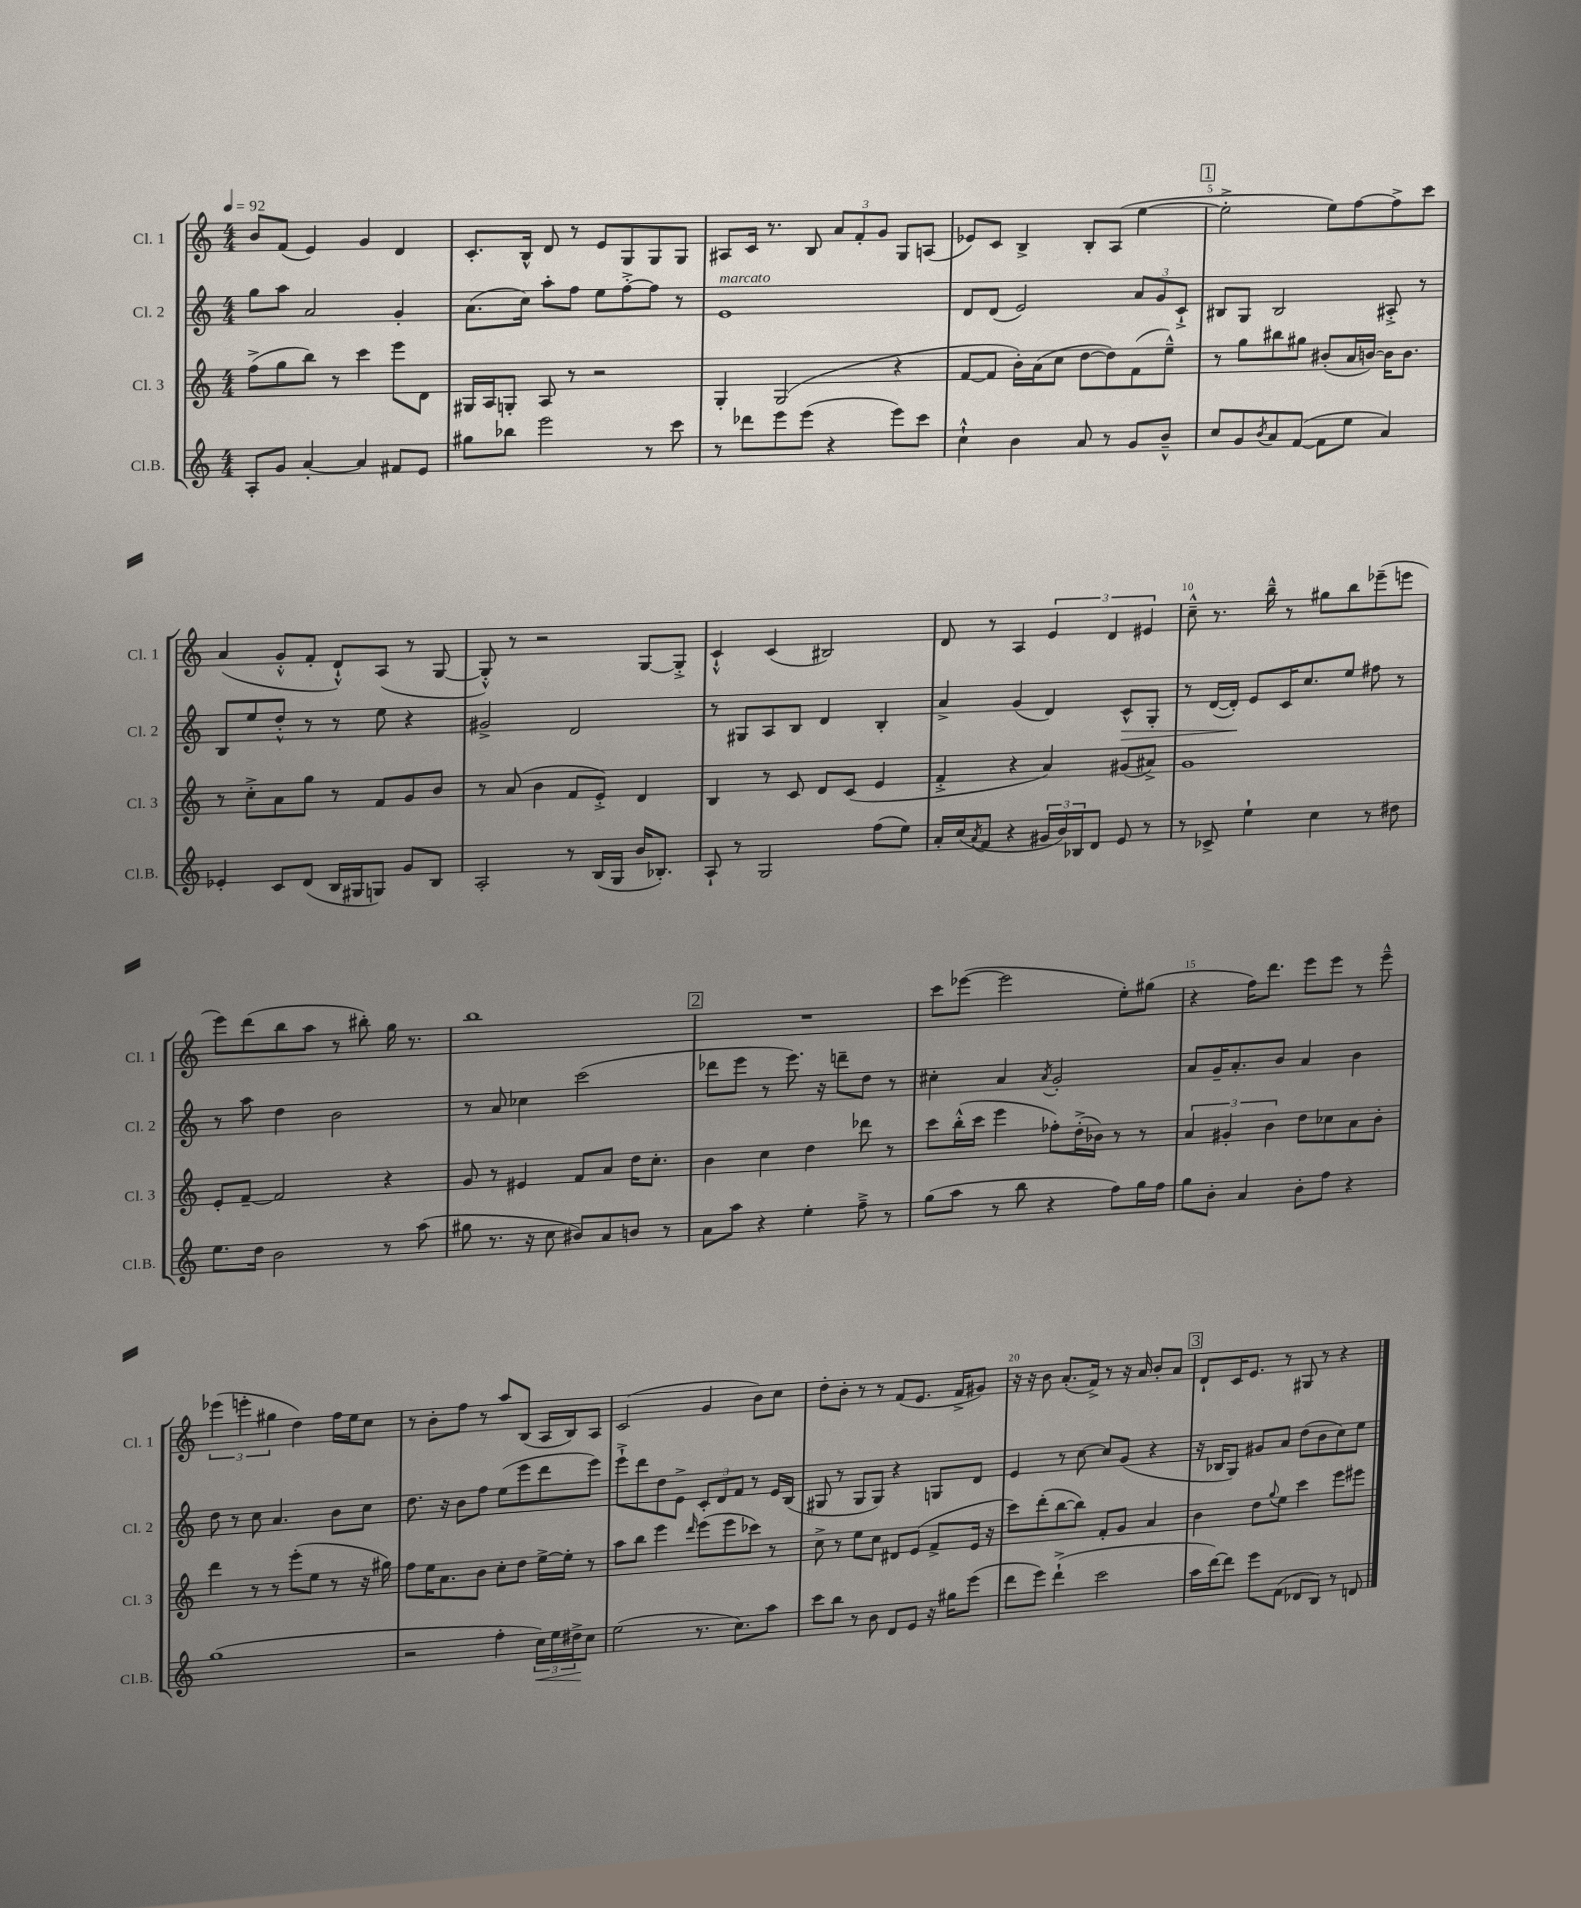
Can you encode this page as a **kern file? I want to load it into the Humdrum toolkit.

**kern	**kern	**kern	**kern
*staff4	*staff3	*staff2	*staff1
*clefG2	*clefG2	*clefG2	*clefG2
*k[]	*k[]	*k[]	*k[]
*M4/4	*M4/4	*M4/4	*M4/4
*MM92	*MM92	*MM92	*MM92
8A'	(8ff^	8gg	8b
8g	8gg	8aa	(8f
[4a'	8bb)	2a	4e)
.	8r	.	.
4a]	4ccc	.	4g
8f#	8eee	4g'	4d
8e	8d	.	.
=	=	=	=
8gg#	16G#	(8.a	8.c'
.	16A	.	.
8bb-	8G'	.	.
.	.	16cc)	16B^^
2eee	8A	8aa'	8d
.	8r	8ff	8r
.	2r	8ee	8e
.	.	[8ff'^	8G
8r	.	8ff]	8G
8ccc	.	8r	8G
=	=	=	=
8r	4G'	1e	8A#
8ddd-	.	.	16c
.	.	.	8.r
8eee	(2G	.	.
(8eee	.	.	8B
4r	.	.	12a
.	.	.	12f'
.	.	.	12g
8eee)	4r	.	8G
8ccc	.	.	(8A
=	=	=	=
4cc`^^	[8f	8d	8e-)
.	8f]	(8d	8c
4b	16b')	2e)	4B^
.	(16a	.	.
.	8cc	.	.
8a	[8dd	.	8B'
8r	8dd])	.	(8A
8g	(8f	12a	[4ee
.	.	12g	.
8b~^^	8ee~^^)	.	.
.	.	12c`^	.
=	=	=	=
8cc	8r	8B#	2ee'^]
8g	8gg	8G	.
8qb	.	.	.
8a	8bb#	2B#	.
([8f	8gg#	.	.
8f]	(8b#'	.	8ee)
8ee	16a	.	[8ff
.	[16b)	.	.
4a)	16b]	8A#'^	8ff^]
.	8.b	.	.
.	.	8r	8ccc
=	=	=	=
4e-'	8r	8B	(4a
.	8cc'^	8ee	.
8c	8a	8dd'^^	8g'^^
(8d	8gg	8r	8f'
16B	8r	8r	8d`^^)
16G#	.	.	.
8G)	8f	8ee	(8A
8g	8g	4r	8r
8B	8b	.	[8G
=	=	=	=
2A'	8r	2g#^	8G'^^])
.	(8a	.	8r
.	4b	.	2r
8r	8f	2d	.
(16B	8e'^)	.	.
16G	.	.	.
16b	4d	.	[8G
8.B-')	.	.	.
.	.	.	8G'^]
=	=	=	=
8A`	4B	8r	4c`^^
8r	.	8G#	.
2G	8r	8A	(4c
.	8c	8B	.
.	8d	4d	2B#)
.	(8c	.	.
(8ff	4e	4B'	.
8ee)	.	.	.
=	=	=	=
16a'	4f'^	4a^	8d
(16cc	.	.	.
8qa	.	.	.
8f	.	.	8r
4r	4r	(4g	4A
24g#	4a)	4d)	6e
24b)	.	.	.
24B-	.	.	.
8d	.	.	.
.	.	.	6d
8e	(8g#	8c^^	.
.	.	.	6e#
8r	8a#^)	8G'	.
=	=	=	=
8r	1g	8r	8cc~^^
8c-^	.	([16d	8.r
.	.	16d'])	.
4ee`	.	8e	.
.	.	.	16bb~^^
.	.	16c	8r
.	.	8.cc	.
4cc	.	.	8gg#
.	.	8ee	8bb
8r	.	8ff#	(8eee-~
8dd#	.	8r	8eee
=	=	=	=
8.ee	8e'	8r	8eee)
.	[8f~	8aa	(8ddd
16dd	.	.	.
2b	2f]	4dd	8bb
.	.	.	8aa
.	.	2b	8r
.	.	.	8bb#')
8r	4r	.	16gg
.	.	.	8.r
(8aa	.	.	.
=	=	=	=
8gg#	8g	8r	1bb
8.r	8r	8a	.
.	4e#	4cc-	.
16r	.	.	.
8cc	.	.	.
8b#)	8f	(2ccc	.
8a	8a	.	.
8b	16dd	.	.
.	8.cc'	.	.
8r	.	.	.
=	=	=	=
8a	4b	8ddd-	1r
8aa	.	8eee	.
4r	4cc	8r	.
.	.	8.eee)	.
4ee'	4dd	.	.
.	.	16r	.
.	.	8ddd~	.
8ff~^	8ddd-	8dd	.
8r	8r	8r	.
=	=	=	=
(8gg	8ccc	4cc#'	8ccc
8aa	(16bb'^^	.	([8eee-
.	16ccc	.	.
8r	4eee	4a	2eee-]
8bb	.	.	.
.	.	8qa	.
4r	8ff-')	2g'	.
.	(16dd'^	.	.
.	16b-)	.	.
8ff)	8r	.	8ee')
16gg	8r	.	(8gg#
16ff	.	.	.
=	=	=	=
8gg	6a	8a	4r
8b'	.	16g~	.
.	6g#'	.	.
.	.	8.a'	.
4a	.	.	16ff)
.	.	.	8.ddd
.	6b	.	.
.	.	8b	.
8b'	8dd	4a	8eee
8ff	8cc-	.	8eee
4r	8a	4b	8r
.	8b'	.	8eee~^^
=	=	=	=
(1gg	4ddd	8dd	(6eee-
.	.	8r	.
.	.	.	6eee'
.	8r	8cc	.
.	.	.	6gg#
.	8r	4.a	.
.	(8eee'	.	4dd)
.	8ee	.	.
.	8r	8b	16ff
.	.	.	16ee
.	16r	8cc	8cc
.	16gg#)	.	.
=	=	=	=
2r	8ff	8.dd	8r
.	16ee	.	8b'
.	8.a	16r	.
.	.	8b	8ff
.	8b	8ff	8r
4ff'	8cc'	(8ee	8aa
.	8dd	8eee	(8B
24cc)	[16ee^	8ddd	16A
24ee	.	.	.
.	16ee']	.	16B)
24dd#^	.	.	.
8cc	8r	8eee)	8A
=	=	=	=
(2ee	8aa	8eee`^	(2c
.	8bb	8ddd	.
.	4eee	8dd	.
.	.	8e^	.
.	16qqddd	.	.
8.r	(8eee	12c'	4g
.	.	12d	.
.	8eee	.	.
.	.	12f	.
8.cc)	.	.	.
.	8ccc-)	8r	8b)
8aa	8r	16e	8cc
.	.	(16B	.
=	=	=	=
8ccc	8cc^	8G#	8dd'
8bb	8r	8r	8b'
8r	8ee	8G#	8r
8b	8cc	8G#)	8r
8d	8d#	4r	(8f
8e	(8e	.	8.e
16r	8f^	8G	.
16gg#	.	.	16f^
(8eee	16e	8d	8g#)
.	16r	.	.
=	=	=	=
8ddd	8ccc)	4e	16r
.	.	.	16r
8eee)	(8ddd'	.	8b
(4ddd`^	[8bb	8r	(8.a'
.	8bb])	[8cc	.
.	.	.	16f^)
2ccc	8f'	8cc]	8r
.	8g	(8g	16r
.	.	.	16a
.	4a	4r	8b'
.	.	.	8a
=	=	=	=
16aa	4b	16r	8d`
[16ddd)	.	16B-	.
8ddd]	.	8G)	16c
.	.	.	8.e
8eee	8dd	8g#	.
.	8qqgg	.	.
(8f	8ee	8a	8r
8d-	4ccc	(8dd	8G#
8B)	.	8b	8r
8r	8eee	8cc)	4r
8d	8eee#	8ee	.
==	==	==	==
*-	*-	*-	*-
